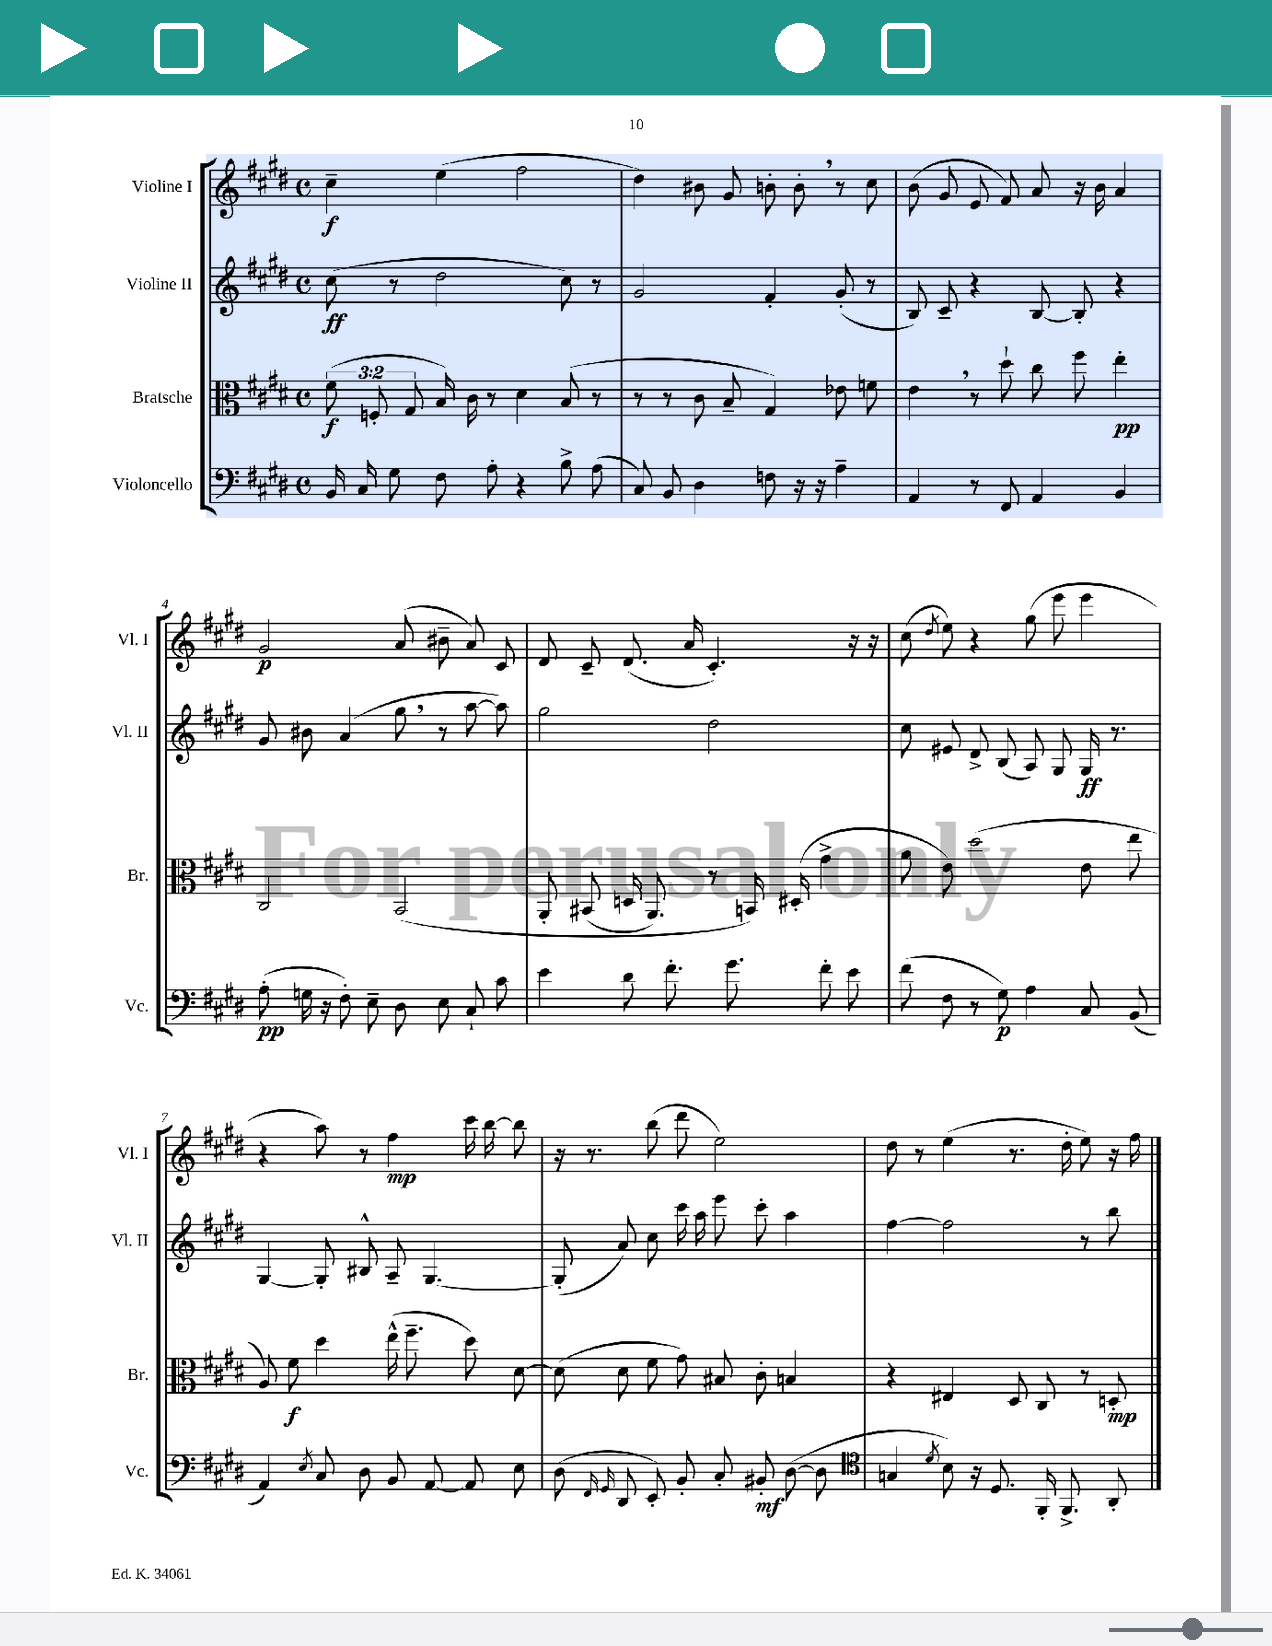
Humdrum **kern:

**kern	**dynam	**kern	**dynam	**kern	**dynam	**kern	**dynam
*part4	*part4	*part3	*part3	*part2	*part2	*part1	*part1
*staff4	*staff4	*staff3	*staff3	*staff2	*staff2	*staff1	*staff1
*I"Violoncello	*	*I"Bratsche	*	*I"Violine II	*	*I"Violine I	*
*I'Vc.	*	*I'Br.	*	*I'Vl. II	*	*I'Vl. I	*
*clefF4	*	*clefC3	*	*clefG2	*	*clefG2	*
*k[f#c#g#d#]	*	*k[f#c#g#d#]	*	*k[f#c#g#d#]	*	*k[f#c#g#d#]	*
*M4/4	*	*M4/4	*	*M4/4	*	*M4/4	*
*met(c)	*	*met(c)	*	*met(c)	*	*met(c)	*
=1	=1	=1	=1	=1	=1	=1	=1
16BB/	.	(12f#\	f	(8cc#\	ff	4cc#~\	f
16C#/	.	.	.	.	.	.	.
.	.	12Fn'/	.	.	.	.	.
8G#\	.	.	.	8r	.	.	.
.	.	12G#/	.	.	.	.	.
8F#\	.	16B/)	.	2dd#\	.	(4ee\	.
.	.	16c#\	.	.	.	.	.
8A'\	.	8r	.	.	.	.	.
4r	.	4d#\	.	.	.	2ff#\	.
8B^\	.	(8B/	.	8cc#\)	.	.	.
(8A\	.	8r	.	8r	.	.	.
=2	=2	=2	=2	=2	=2	=2	=2
8C#/)	.	8r	.	2g#/	.	4dd#\)	.
8BB/	.	8r	.	.	.	.	.
4D#\	.	8c#\	.	.	.	8b#X\	.
.	.	8B~/	.	.	.	8g#/	.
8Fn\	.	4G#/)	.	4f#'/	.	8bn'\	.
16r	.	.	.	.	.	8b',\	.
16r	.	.	.	.	.	.	.
4A~\	.	8e-X\	.	(8g#'/	.	8r	.
.	.	8fn\	.	8r	.	8cc#\	.
=3	=3	=3	=3	=3	=3	=3	=3
4AA/	.	4e,\	.	8B/)	.	(8b\	.
.	.	.	.	8c#~/	.	8g#/	.
8r	.	8r	.	4r	.	8e/	.
8FF#/	.	8dd#`\	.	.	.	8f#/)	.
4AA/	.	8cc#\	.	[8B/	.	8a/	.
.	.	8ff#\	.	8B'/]	.	16r	.
.	.	.	.	.	.	16b\	.
4BB/	.	4ee'\	pp	4r	.	4a/	.
!!LO:LB:g=z
=4	=4	=4	=4	=4	=4	=4	=4
(8A'\	pp	2C#/	.	8g#/	.	2g#/	p
16Gn\	.	.	.	8b#X\	.	.	.
16r	.	.	.	.	.	.	.
8F#'\)	.	.	.	(4a/	.	.	.
8E~\	.	.	.	.	.	.	.
8D#\	.	(2BB/	.	8gg#,\	.	(8a/	.
8E\	.	.	.	8r	.	8b#X~\	.
8C#`/	.	.	.	[8aa\	.	8a/)	.
8c#\	.	.	.	8aa\])	.	8c#/	.
=5	=5	=5	=5	=5	=5	=5	=5
4e\	.	8AA'/	.	2gg#\	.	8d#/	.
.	.	(8BB#X/	.	.	.	8c#~/	.
8d#\	.	16Dn/	.	.	.	(8.d#/	.
.	.	8.AA/)	.	.	.	.	.
8.f#'\	.	.	.	.	.	.	.
.	.	.	.	.	.	16a/	.
.	.	8r	.	2dd#\	.	4.c#'/)	.
8.g#\	.	.	.	.	.	.	.
.	.	16BBn/)	.	.	.	.	.
.	.	(16D#X'/	.	.	.	.	.
8f#'\	.	4g#^\	.	.	.	.	.
8e\	.	.	.	.	.	16r	.
.	.	.	.	.	.	16r	.
=6	=6	=6	=6	=6	=6	=6	=6
(8f#\	.	8a\	.	8cc#\	.	(8cc#\	.
.	.	.	.	.	.	8qdd#/	.
8F#\	.	8e\)	.	8e#X/	.	8ee\)	.
8r	.	(2dd#\	.	8d#^/	.	4r	.
8G#\)	p	.	.	(8B/	.	.	.
4A\	.	.	.	8A/)	.	(8gg#\	.
.	.	.	.	8G#/	.	8eee\	.
8C#/	.	8e\	.	16G#/	ff	4eee\	.
.	.	.	.	8.r	.	.	.
(8BB/	.	8ee\	.	.	.	.	.
!!LO:LB:g=z
=7	=7	=7	=7	=7	=7	=7	=7
4AA/)	.	8A/)	.	[4G#/	.	4r	.
.	.	8f#\	f	.	.	.	.
8qE/	.	.	.	.	.	.	.
8C#/	.	4dd#\	.	8G#'/]	.	8aa\)	.
8D#\	.	.	.	8B#X^^/	.	8r	.
8BB/	.	(16ee^^\	.	8A~/	.	4ff#\	mp
.	.	8.ff#~\	.	.	.	.	.
[8AA/	.	.	.	[4.G#/	.	.	.
8AA/]	.	8dd#\)	.	.	.	16ccc#\	.
.	.	.	.	.	.	[16bb\	.
8E\	.	[8d#\	.	.	.	8bb\]	.
=8	=8	=8	=8	=8	=8	=8	=8
(8D#\	.	(8d#\]	.	(8G#'/]	.	16r	.
.	.	.	.	.	.	8.r	.
16qqFF#/	.	.	.	.	.	.	.
16qqGG#/	.	.	.	.	.	.	.
8DD#/	.	8d#\	.	8a/)	.	.	.
8EE'/)	.	8f#\	.	8cc#\	.	(8bb\	.
8BB'/	.	8g#\)	.	16ccc#\	.	8ddd#\	.
.	.	.	.	16aa\	.	.	.
8C#'/	.	8B#X/	.	8eee\	.	2ee\)	.
8BB#X'/	mf	8c#'\	.	8ccc#'\	.	.	.
([8D#\	.	4Bn/	.	4aa\	.	.	.
8D#\]	.	.	.	.	.	.	.
=9	=9	=9	=9	=9	=9	=9	=9
*clefC4	*	*	*	*	*	*	*
4Gn/	.	4r	.	[4ff#\	.	8dd#\	.
.	.	.	.	.	.	8r	.
8qd#/	.	.	.	.	.	.	.
8B\)	.	4E#X/	.	2ff#\]	.	(4ee\	.
16r	.	.	.	.	.	.	.
8.D#/	.	.	.	.	.	.	.
.	.	8D#/	.	.	.	8.r	.
16FF#'/	.	8C#/	.	.	.	.	.
8.FF#^/	.	.	.	.	.	16dd#'\	.
.	.	8r	.	8r	.	8ee\)	.
8AA'/	.	8Dn'/	mp	8bb\	.	16r	.
.	.	.	.	.	.	16ff#\	.
==	==	==	==	==	==	==	==
*-	*-	*-	*-	*-	*-	*-	*-
